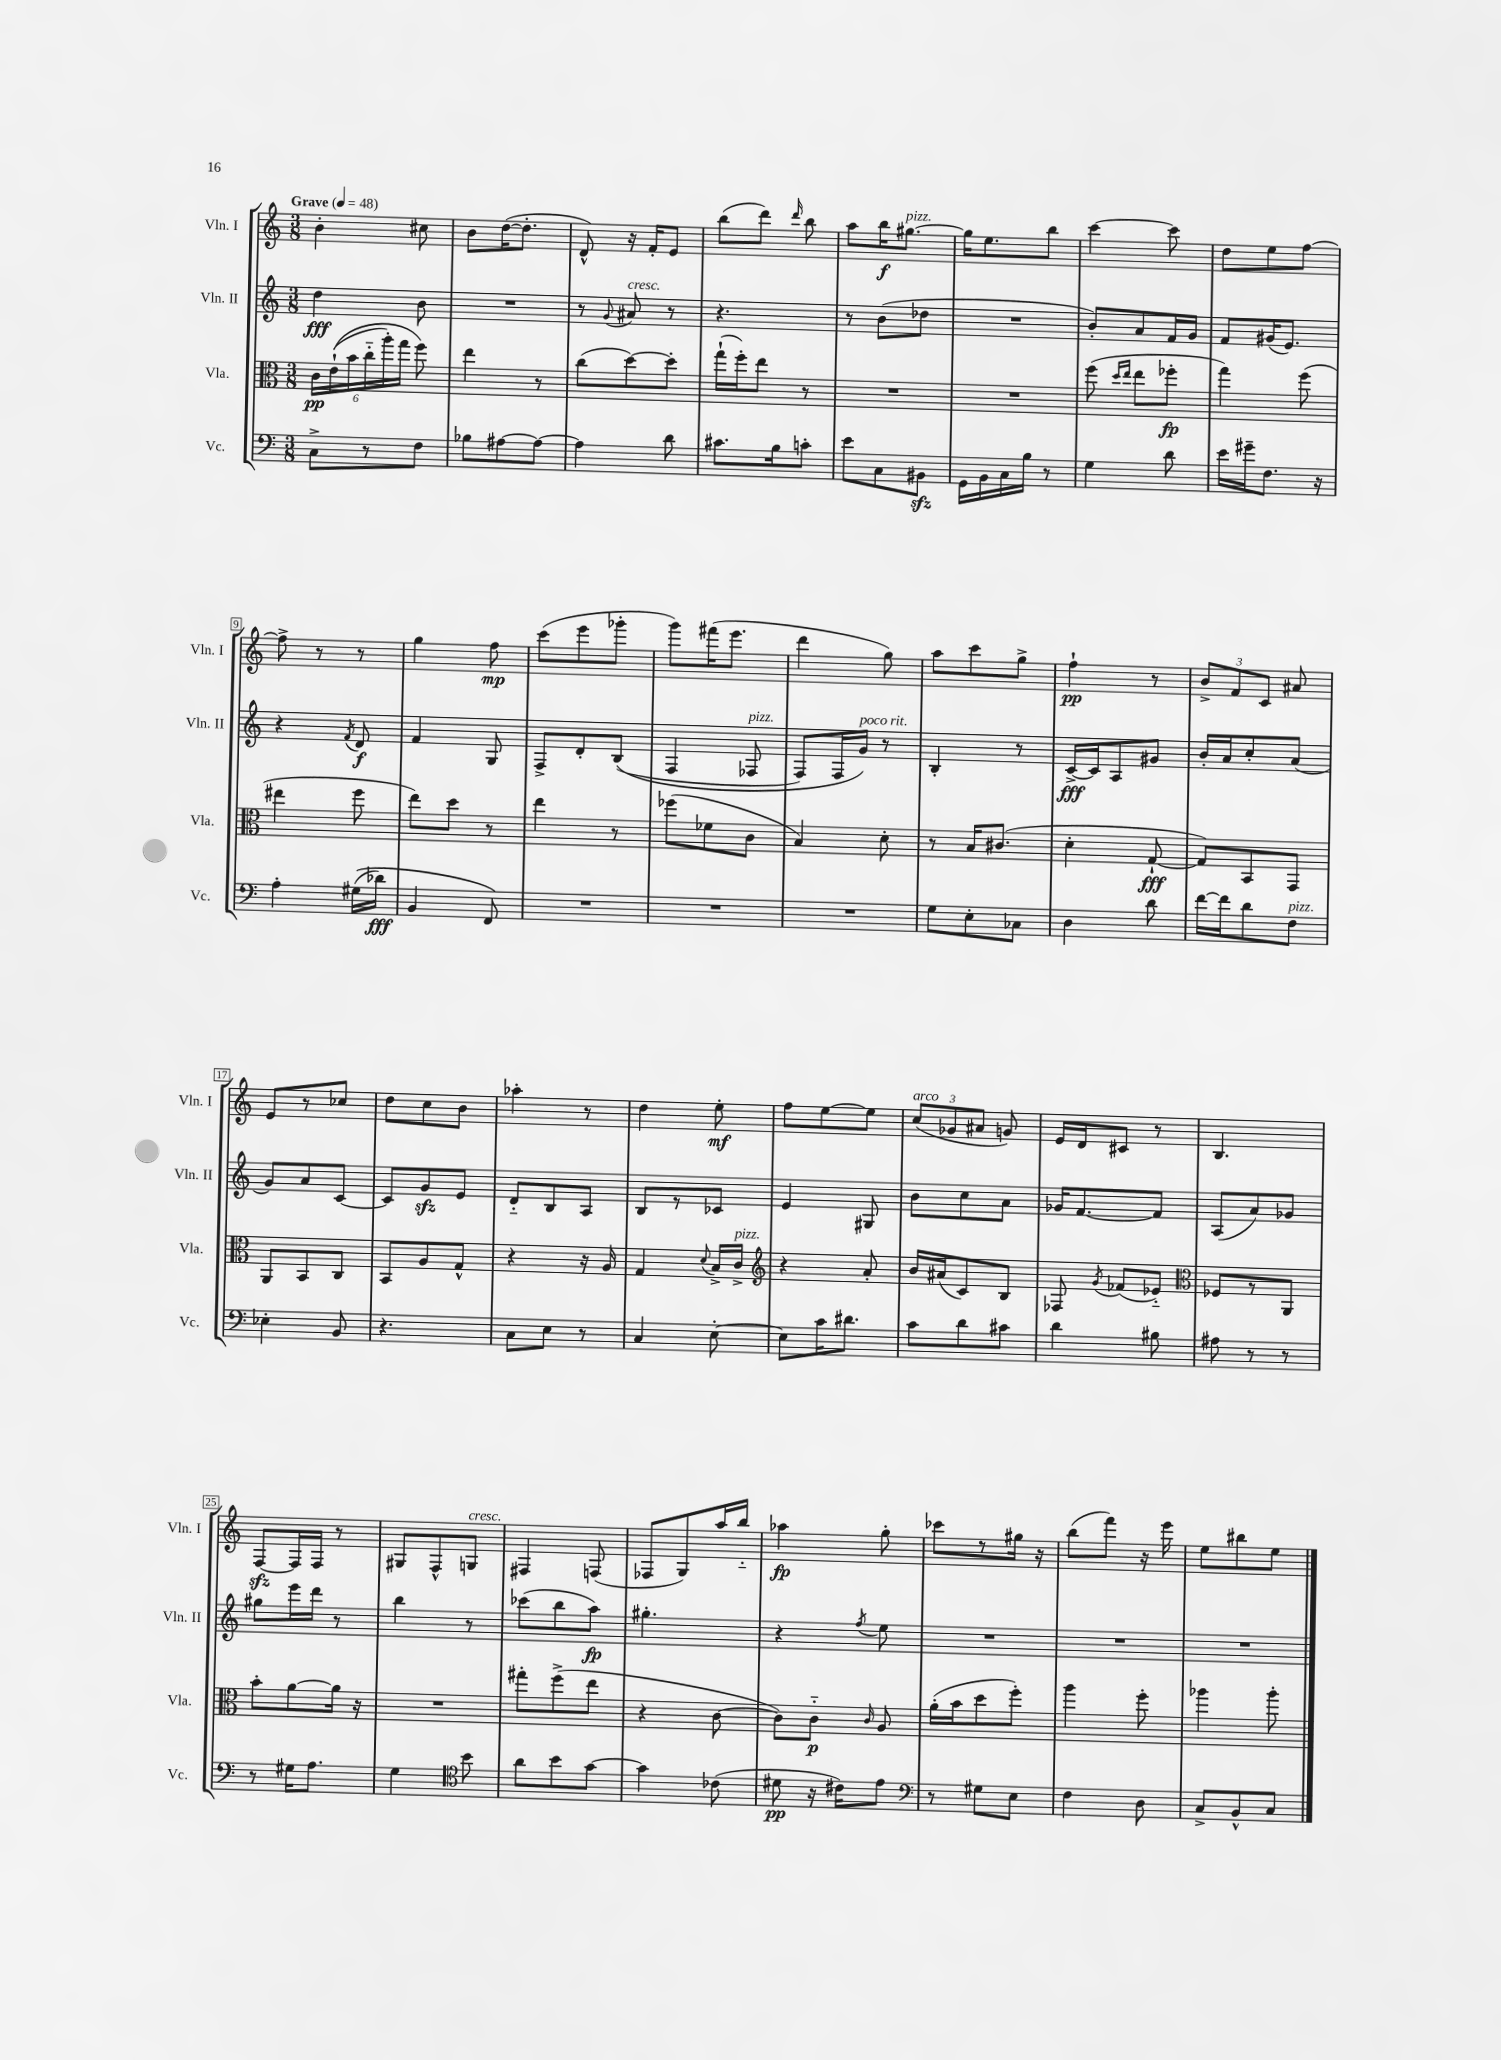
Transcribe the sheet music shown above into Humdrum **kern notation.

**kern	**dynam	**kern	**dynam	**kern	**dynam	**kern	**dynam
*part4	*part4	*part3	*part3	*part2	*part2	*part1	*part1
*staff4	*staff4	*staff3	*staff3	*staff2	*staff2	*staff1	*staff1
*I"Vc.	*	*I"Vla.	*	*I"Vln. II	*	*I"Vln. I	*
*I'Vc.	*	*I'Vla.	*	*I'Vln. II	*	*I'Vln. I	*
*clefF4	*	*clefC3	*	*clefG2	*	*clefG2	*
*k[]	*	*k[]	*	*k[]	*	*k[]	*
*M3/8	*	*M3/8	*	*M3/8	*	*M3/8	*
*MM48	*	*MM48	*	*MM48	*	*MM48	*
=1	=1	=1	=1	=1	=1	=1	=1
!	!	!	!	!	!	!LO:TX:a:B:t=Grave	!
8C^\L	.	24c\LL	pp	4dd\	fff	4b'\	.
.	.	((24e`\	.	.	.	.	.
.	.	24b\	.	.	.	.	.
8r	.	24cc\	.	.	.	.	.
.	.	24aa'\)	.	.	.	.	.
.	.	24gg\JJ	.	.	.	.	.
8F\J	.	8ff\)	.	8b\	.	8cc#X\	.
=2	=2	=2	=2	=2	=2	=2	=2
8B-X\L	.	4ee\	.	4.r	.	8b\L	.
[8A#X\	.	.	.	.	.	([16dd\K	.
.	.	.	.	.	.	8.dd'\J]	.
8A#\J_	.	8r	.	.	.	.	.
=3	=3	=3	=3	=3	=3	=3	=3
4A#\]	.	(8cc\L	.	8r	.	8d^^/)	.
.	.	.	.	8qqg/	.	.	.
!	!	!	!	!LO:TX:a:i:t=cresc.	!	!	!
.	.	[8dd\)	.	8a#X/	.	16r	.
.	.	.	.	.	.	16f'/KL	.
8d\	.	8dd'\J]	.	8r	.	8e/J	.
=4	=4	=4	=4	=4	=4	=4	=4
8.c#X\L	.	(16gg`\LL	.	4.r	.	(8bb\L	.
.	.	16ff'\J)	.	.	.	.	.
.	.	8ee\J	.	.	.	8ddd\J)	.
16B\k	.	.	.	.	.	.	.
.	.	.	.	.	.	16qqddd/	.
8cn'\J	.	8r	.	.	.	8bb\	.
=5	=5	=5	=5	=5	=5	=5	=5
8e\L	.	4.r	.	8r	.	8aa\L	.
8C\	.	.	.	(8b\L	.	16bb\K	f
!	!	!	!	!	!	!LO:TX:a:i:t=pizz.	!
.	.	.	.	.	.	[8.gg#X\J	.
8BB#Xzz\J	.	.	.	8dd-X\J	.	.	.
=6	=6	=6	=6	=6	=6	=6	=6
16GG\LL	.	4.r	.	4.r	.	16gg#\KL]	.
16BB\	.	.	.	.	.	8.ee\	.
16C\	.	.	.	.	.	.	.
16B\JJ	.	.	.	.	.	.	.
8r	.	.	.	.	.	8bb\J	.
=7	=7	=7	=7	=7	=7	=7	=7
4G\	.	(8ff\	.	8b'/L)	.	[4ccc\	.
.	.	16qqdd/LL	.	.	.	.	.
.	.	16qqee/JJ	.	.	.	.	.
.	.	8ee\L	.	8a/	.	.	.
8d\	.	8ff-X'\J	fp	16f/L	.	8ccc\]	.
.	.	.	.	16g/JJ	.	.	.
=8	=8	=8	=8	=8	=8	=8	=8
16e\LL	.	4gg\)	.	8f/L	.	8dd\L	.
16g#X~\J	.	.	.	.	.	.	.
8.F\J	.	.	.	(16g#X/K	.	8ee\	.
.	.	.	.	8.e/J)	.	.	.
.	.	(8ff\	.	.	.	[8ff\J	.
16r	.	.	.	.	.	.	.
!!LO:LB:g=z
=9	=9	=9	=9	=9	=9	=9	=9
4A'\	.	4ee#X\	.	4r	.	8ff^\]	.
.	.	.	.	.	.	8r	.
.	.	.	.	8qf/	.	.	.
((16G#X\LL	.	8ff\	.	8d/	f	8r	.
16d-X\JJ)	fff	.	.	.	.	.	.
=10	=10	=10	=10	=10	=10	=10	=10
4BB/	.	8ee\L)	.	4f/	.	4gg\	.
.	.	8dd\J	.	.	.	.	.
8FF/)	.	8r	.	8G/	.	8ff\	mp
=11	=11	=11	=11	=11	=11	=11	=11
4.r	.	4ee\	.	8F^/L	.	(8ccc\L	.
.	.	.	.	8d'/	.	8eee\	.
.	.	8r	.	((8B/J	.	8ggg-X'\J	.
=12	=12	=12	=12	=12	=12	=12	=12
4.r	.	(8ff-X\L	.	4F/	.	8ggg\L)	.
.	.	8f-X\	.	.	.	(16fff#X\K	.
.	.	.	.	.	.	8.eee\J	.
!	!	!	!	!LO:TX:a:i:t=pizz.	!	!	!
.	.	8c\J	.	8F-X/	.	.	.
=13	=13	=13	=13	=13	=13	=13	=13
4.r	.	4B/)	.	8F/L)	.	4ddd\	.
.	.	.	.	16F/L	.	.	.
!	!	!	!	!LO:TX:a:i:t=poco rit.	!	!	!
.	.	.	.	16g/JJ)	.	.	.
.	.	8d'\	.	8r	.	8gg\)	.
=14	=14	=14	=14	=14	=14	=14	=14
8G\L	.	8r	.	4B'/	.	8aa\L	.
8E'\	.	16B/KL	.	.	.	8ccc\	.
.	.	(8.c#X/J	.	.	.	.	.
8C-X\J	.	.	.	8r	.	8gg^\J	.
=15	=15	=15	=15	=15	=15	=15	=15
4D\	.	4d'\	.	[16c^/LL	fff	4ff`\	pp
.	.	.	.	16c/J]	.	.	.
.	.	.	.	8A/	.	.	.
8d\	.	[8G`/	fff	8g#X/J	.	8r	.
=16	=16	=16	=16	=16	=16	=16	=16
[16f\LL	.	8G/L])	.	16b'/LL	.	12b^/L	.
16f\J]	.	.	.	16a/J	.	.	.
.	.	.	.	.	.	12f/	.
8d\	.	8BB/	.	8cc'/	.	.	.
.	.	.	.	.	.	12c/J	.
!LO:TX:a:i:t=pizz.	!	!	!	!	!	!	!
8F\J	.	8GG/J	.	(8a/J	.	8a#X/	.
!!LO:LB:g=z
=17	=17	=17	=17	=17	=17	=17	=17
4E-X'\	.	8AA/L	.	8g/L)	.	8e/L	.
.	.	8BB/	.	8a/	.	8r	.
8BB/	.	8C/J	.	[8c/J	.	8cc-X/J	.
=18	=18	=18	=18	=18	=18	=18	=18
4.r	.	8BB/L	.	8c/L]	.	8dd\L	.
.	.	8A/	.	8gzz/	.	8cc\	.
.	.	8G^^/J	.	8e/J	.	8b\J	.
=19	=19	=19	=19	=19	=19	=19	=19
8C\L	.	4r	.	8d/L	.	4aa-X'\	.
8E\J	.	.	.	8B/	.	.	.
8r	.	16r	.	8A/J	.	8r	.
.	.	16A/	.	.	.	.	.
=20	=20	=20	=20	=20	=20	=20	=20
4C/	.	4G/	.	8B/L	.	4dd\	.
.	.	.	.	8r	.	.	.
.	.	8qqd/	.	.	.	.	.
[8E'\	.	16B^/LL	.	8c-X/J	.	8ee'\	mf
!	!	!LO:TX:a:i:t=pizz.	!	!	!	!	!
.	.	16c^/JJ	.	.	.	.	.
=21	=21	=21	=21	=21	=21	=21	=21
*	*	*clefG2	*	*	*	*	*
8E\L]	.	4r	.	4e/	.	8ff\L	.
16c\K	.	.	.	.	.	[8ee\	.
8.d#X\J	.	.	.	.	.	.	.
.	.	8a'/	.	8G#X/	.	8ee\J]	.
=22	=22	=22	=22	=22	=22	=22	=22
!	!	!	!	!	!	!LO:TX:a:i:t=arco	!
8c\L	.	16b/LL	.	8b\L	.	(12cc/L	.
.	.	(16a#X/J	.	.	.	.	.
.	.	.	.	.	.	12g-X/	.
8d\	.	8c/)	.	8cc\	.	.	.
.	.	.	.	.	.	12a#X/J	.
8c#X\J	.	8B/J	.	8a\J	.	8gn/)	.
=23	=23	=23	=23	=23	=23	=23	=23
4d\	.	8F-X/	.	16g-X/KL	.	16e/LL	.
.	.	.	.	[8.f/	.	16d/J	.
.	.	8qg/	.	.	.	.	.
.	.	(8f-X/L	.	.	.	8c#X/J	.
8B#X\	.	8e-X/J)	.	8f/J]	.	8r	.
=24	=24	=24	=24	=24	=24	=24	=24
*	*	*clefC3	*	*	*	*	*
8A#X\	.	8F-X/L	.	(8A/L	.	4.B/	.
8r	.	8r	.	8a/)	.	.	.
8r	.	8AA/J	.	8g-X/J	.	.	.
!!LO:LB:g=z
=25	=25	=25	=25	=25	=25	=25	=25
8r	.	8b'\L	.	8gg#X\L	.	[8Fzz/L	.
16G#X\KL	.	[8a\	.	16eee\L	.	16F/L]	.
8.A\J	.	.	.	16ddd\JJ	.	16F/JJ	.
.	.	16a\Jk]	.	8r	.	8r	.
.	.	16r	.	.	.	.	.
=26	=26	=26	=26	=26	=26	=26	=26
4G\	.	4.r	.	4bb\	.	8G#X/L	.
.	.	.	.	.	.	8F^^/	.
*clefC4	*	*	*	*	*	*	*
!	!	!	!	!	!	!LO:TX:a:i:t=cresc.	!
8b\	.	.	.	8r	.	8Gn/J	.
=27	=27	=27	=27	=27	=27	=27	=27
8a\L	.	8gg#X'\L	.	(8ccc-X\L	.	4F#X/	.
8b\	.	(8ff^\	.	8bb\	.	.	.
[8g\J	.	8ee\J	.	8aa\J)	fp	(8Fn/	.
=28	=28	=28	=28	=28	=28	=28	=28
4g\]	.	4r	.	4.gg#X'\	.	8F-X/L	.
.	.	.	.	.	.	8G/)	.
(8c-X\	.	[8c\	.	.	.	16aa/L	.
.	.	.	.	.	.	16bb/JJ	.
=29	=29	=29	=29	=29	=29	=29	=29
8d#X\	pp	8c\L])	.	4r	.	4aa-X\	fp
16r	.	8c\J	p	.	.	.	.
16c#X\KL)	.	.	.	.	.	.	.
.	.	16qqc/	.	8qff/	.	.	.
8e\J	.	8A/	.	8ee\	.	8gg'\	.
=30	=30	=30	=30	=30	=30	=30	=30
*clefF4	*	*	*	*	*	*	*
8r	.	(16a'\LL	.	4.r	.	8ccc-X\L	.
.	.	16b\J	.	.	.	.	.
8G#X\L	.	8dd\	.	.	.	8r	.
8E\J	.	8ff'\J)	.	.	.	16gg#X\Jk	.
.	.	.	.	.	.	16r	.
=31	=31	=31	=31	=31	=31	=31	=31
4F\	.	4aa\	.	4.r	.	(8bb\L	.
.	.	.	.	.	.	8fff\J)	.
8D\	.	8ff'\	.	.	.	16r	.
.	.	.	.	.	.	16eee\	.
=32	=32	=32	=32	=32	=32	=32	=32
8C^/L	.	4aa-X\	.	4.r	.	8ee\L	.
8BB^^/	.	.	.	.	.	8bb#X\	.
8C/J	.	8aa-'\	.	.	.	8ee\J	.
==	==	==	==	==	==	==	==
*-	*-	*-	*-	*-	*-	*-	*-
